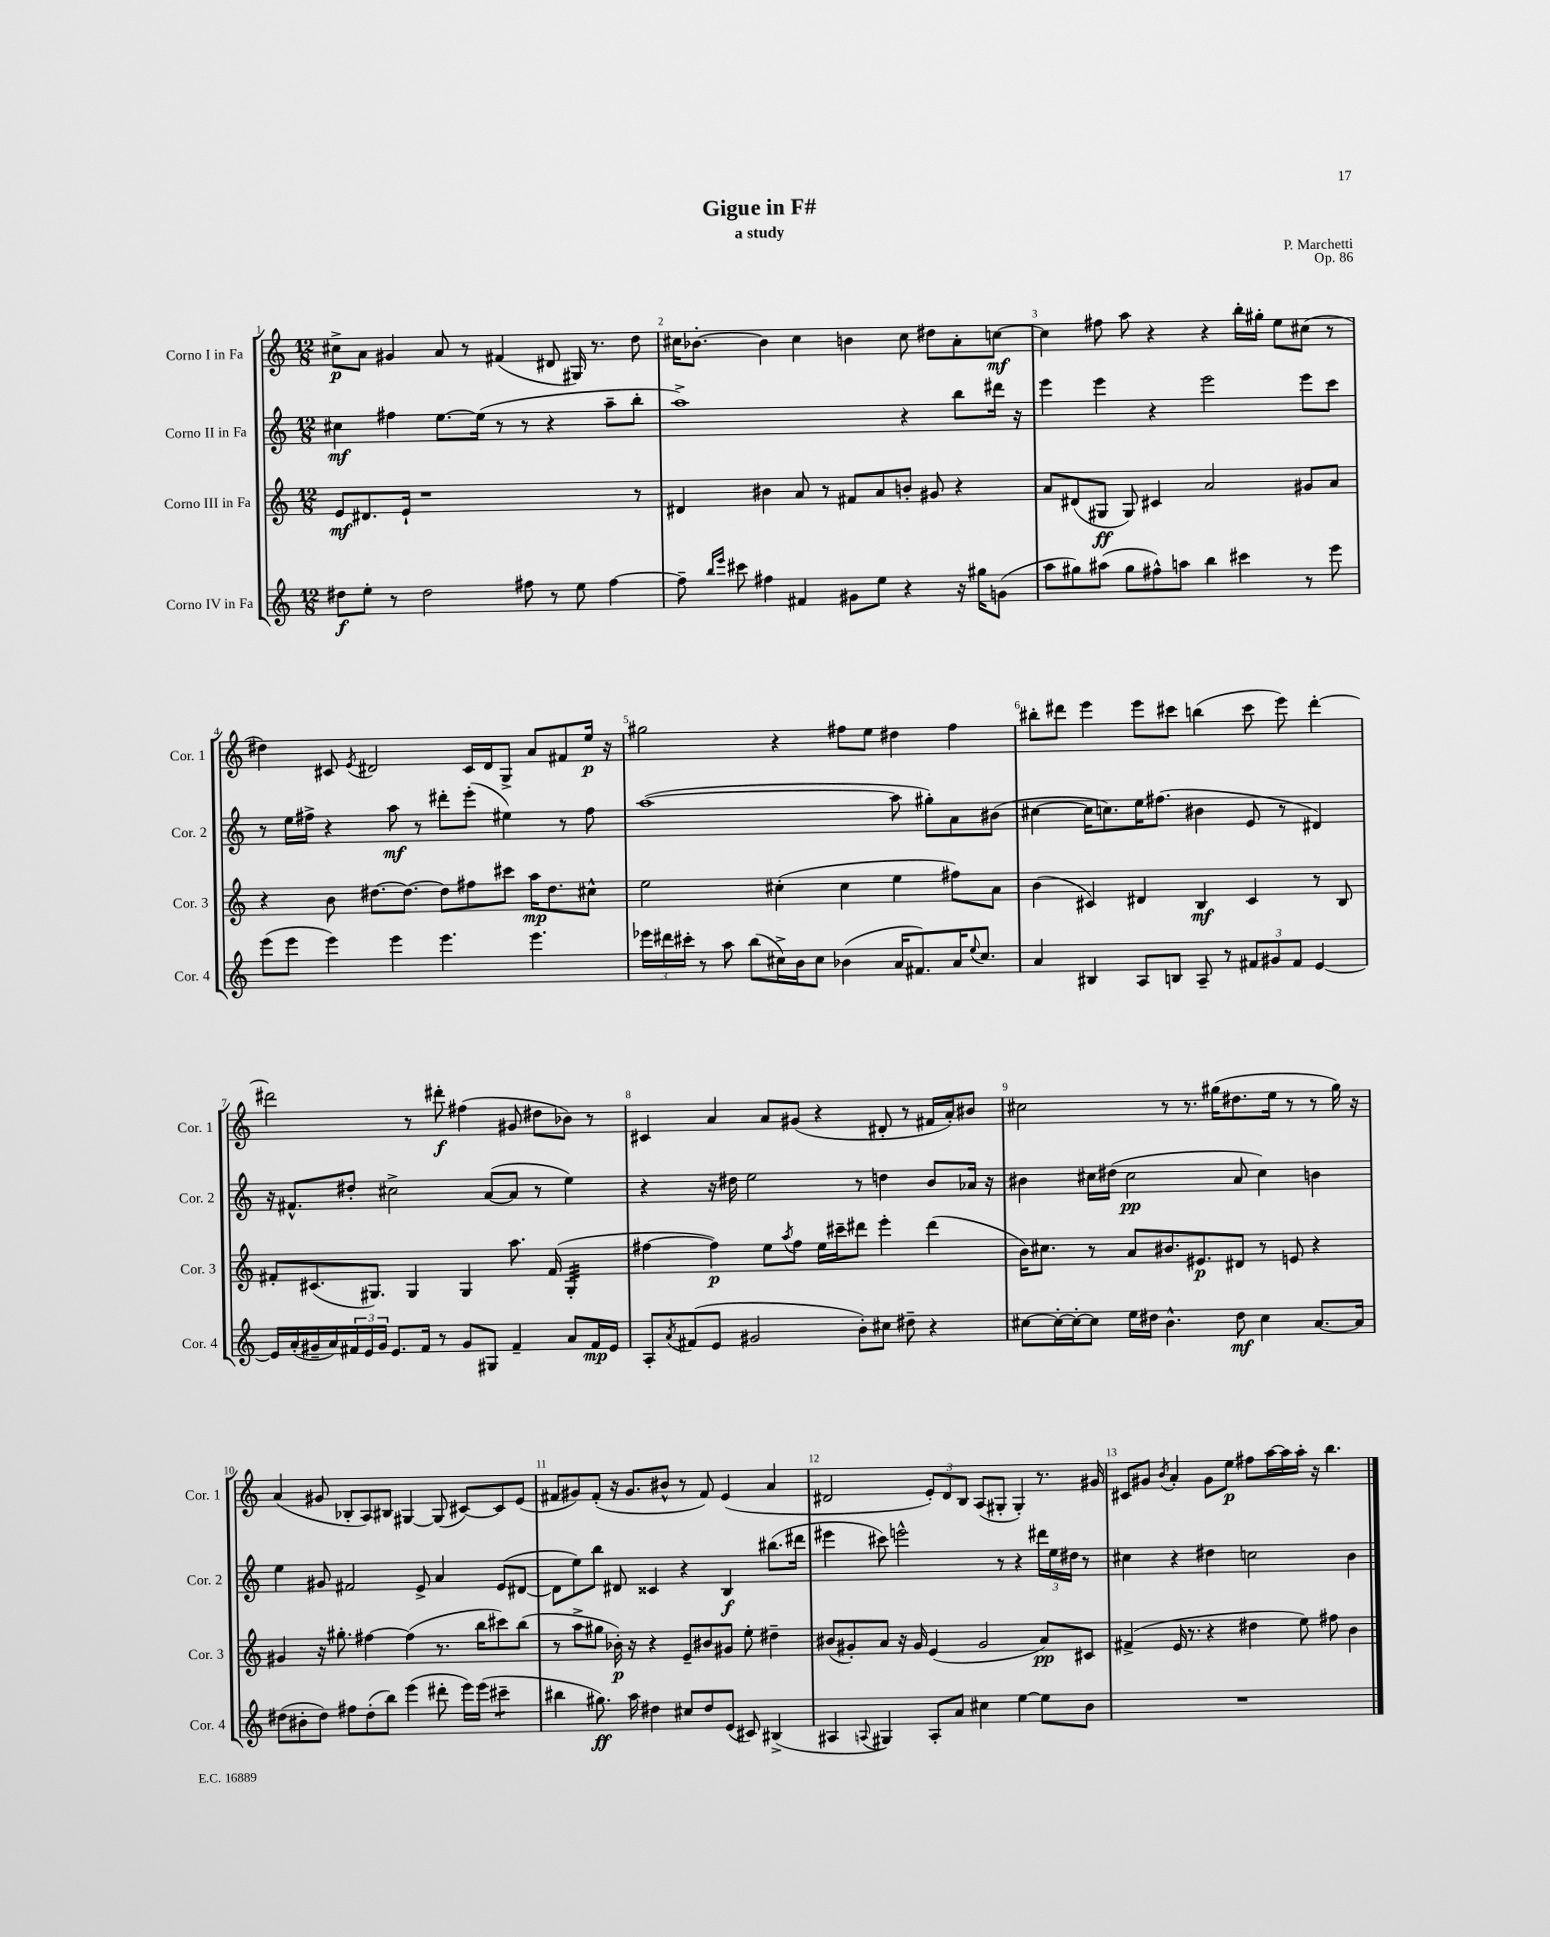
\header { title = "Gigue in F#" composer = "P. Marchetti" subtitle = "a study" opus = "Op. 86" }
<<
\new StaffGroup <<
\new Staff = "s0" \with { instrumentName = "Corno I in Fa" shortInstrumentName = "Cor. 1" } {
    \clef treble \key c \major \numericTimeSignature \time 12/8
    cis''8->\p a'8 gis'4 a'8 r8 fis'4( dis'8 gis16) r8. d''8 |
    cis''16 bes'8.~-. bes'4 cis''4 b'4 cis''8 dis''8 a'8-. c''8~\mf |
    c''4 fis''8 a''8 r4 r4 b''16-. gis''16-. e''8 cis''8( r8 |
    dis''4) cis'8 \acciaccatura { e'8 } dis'2 cis'16 dis'16 g8-> a'8 fis'8 e''16\p r16 |
    gis''2 r4 fis''8 e''8 dis''4 fis''4 |
    bis''8-. dis'''8 e'''4 e'''8 cis'''8 b''4( cis'''8 e'''8) dis'''4~-. |
    dis'''2 r8 dis'''8-.\f fis''4( gis'8 dis''8 bes'8) r8 |
    cis'4 a'4 a'8 gis'8( r4 dis'8-. r8 fis'16 a'16-.) bis'8 |
    cis''2 r8 r8. gis''16( dis''8. e''16 r8 r8 gis''16) r16 |
    a'4( gis'8 bes8-. a8) bis8 gis4~ gis8( cis'8~) cis'8 e'8( |
    fis'8 gis'8) fis'8-.( r16 gis'8. bis'8-^ r8 fis'8) e'4( a'4 |
    dis'2 \tuplet 3/2 { e'8-.) dis'8 b8 } a8( gis8-. gis4-.) r8. gis'16 |
    cis'8 gis'8 \acciaccatura { b'8 } a'4-. gis'8 e''8\p fis''8 a''16~ a''16 a''16-. r16 b''4. \bar "|." |
}
\new Staff = "s1" \with { instrumentName = "Corno II in Fa" shortInstrumentName = "Cor. 2" } {
    \clef treble \key c \major \numericTimeSignature \time 12/8
    cis''4\mf fis''4 e''8.~ e''16( r8 r8 r4 a''8-- b''8-. |
    a''1->) r4 b''8 dis'''16 r16 |
    e'''4 e'''4 r4 e'''2 e'''8 c'''8 |
    r8 e''16 fis''16-> r4 a''8\mf r8 dis'''8-. e'''8-.( eis''4) r8 fis''8 |
    a''1~( a''8 gis''8-.) a'8 bis'8( |
    cis''4~ cis''16 c''8.) e''16 fis''8.( bis'4 e'8 r8 dis'4) |
    r16 fis'8.-^ dis''8-. cis''2-> a'8~( a'8 r8 e''4) |
    r4 r16 dis''16 e''2 r8 d''4 b'8 aes'16 r16 |
    bis'4 cis''16 dis''16( cis''2\pp a'8 cis''4) b'4 |
    e''4 gis'8 fis'2 e'8-> a'4 e'8( dis'8~ |
    dis'8 e''8) b''8 dis'8 cisis'4 r4 b4\f bis''8.( dis'''16 |
    eis'''4 cis'''8) e'''2-^ r8 r4 \tuplet 3/2 { dis'''16 e''16 dis''16 } r8 |
    cis''4 r4 dis''4 c''2 b'4 \bar "|." |
}
\new Staff = "s2" \with { instrumentName = "Corno III in Fa" shortInstrumentName = "Cor. 3" } {
    \clef treble \key c \major \numericTimeSignature \time 12/8
    e'8\mf dis'8. e'16-! r1 r8 |
    dis'4 bis'4 a'8 r8 fis'8 a'8 b'8-. gis'8 r4 |
    a'8 dis'8( gis8\ff gis8) cis'4 a'2 gis'8 a'8 |
    r4 b'8 dis''8.~ dis''8.~ dis''8 fis''8 cis'''8 a''16\mp dis''8. cis''8-^ |
    e''2 cis''4-.( cis''4 e''4 fis''8) a'8 |
    b'4( cis'4) dis'4 b4\mf cis'4 r8 b8 |
    fis'8-. cis'8.( gis8.) gis4 gis4 a''8. fis'16( gis4:32-. |
    fis''4~ fis''4\p) e''8 \acciaccatura { a''8 } fis''8 e''16 cis'''16-- dis'''8 e'''4-. dis'''4( |
    b'16) cis''8. r8 a'8 bis'8. eis'8.\p dis'8 r8 e'8 r4 |
    gis'4 r16 gis''8.-. fis''4~ fis''4( r8. b''16 cis'''8) b''8( |
    r8 a''8-> gis''8 bes'16-.\p) r16 r4 e'8-- bis'8 gis'8 e''8-. dis''4-- |
    bis'8( gis'8-.) a'8 r16 gis'16 e'4( gis'2 a'8\pp) cis'8 |
    fis'4->( e'16 r8. r4 dis''4 e''8) fis''8 b'4 \bar "|." |
}
\new Staff = "s3" \with { instrumentName = "Corno IV in Fa" shortInstrumentName = "Cor. 4" } {
    \clef treble \key c \major \numericTimeSignature \time 12/8
    dis''8\f e''8-. r8 dis''2 fis''8 r8 e''8 fis''4~ |
    fis''8-- \grace { b''16 e'''16 } cis'''8 fis''4 fis'4 gis'8 e''8 r4 r16 gis''16 g'8( |
    a''8 gis''8) ais''8( gis''8 fis''8-^) a''8 b''4 cis'''4 r8 e'''8 |
    e'''8( e'''8 e'''4) e'''4 e'''4. e'''4. |
    \tuplet 3/2 { ees'''16 dis'''16 cis'''16-. } r8 a''8 b''8( cis''16->) b'16 cis''8 bes'4( a'16 fis'8.) a'16 \appoggiatura { e''8 } cis''8. |
    a'4 bis4 a8 b8 a8-- r8 \tuplet 3/2 { fis'8 gis'8 fis'8 } e'4~ |
    e'16 a'16-.( gis'16-- a'16) \tuplet 3/2 { fis'16 e'16 gis'16 } e'8. fis'16 r8 gis'8 gis8 fis'4-- a'8 fis'16\mp e'16 |
    a8-. \acciaccatura { a'8 } fis'8( e'8 gis'2 b'8-.) cis''8 dis''8-- r4 |
    cis''8~ cis''16~-. cis''16~-. cis''8 e''16 dis''16 b'4.-^ dis''8\mf cis''4 a'8.~ a'16 |
    dis''8( bis'8-. dis''8) fis''8 dis''8-.( b''8) e'''4( dis'''8-. e'''16) e'''16( cis'''4:8-- |
    bis''4 gis''8.\ff) a''16 dis''4 cis''8 dis''8 e'8( cis'8) bis4->( |
    ais4 \appoggiatura { a8 } gis4) a8-. a'8 cis''4 e''4~ e''8 b'8 |
    R1. \bar "|." |
}
>>
>>
\layout { \context { \Score \override BarNumber.break-visibility = ##(#f #t #t) barNumberVisibility = #all-bar-numbers-visible } }
